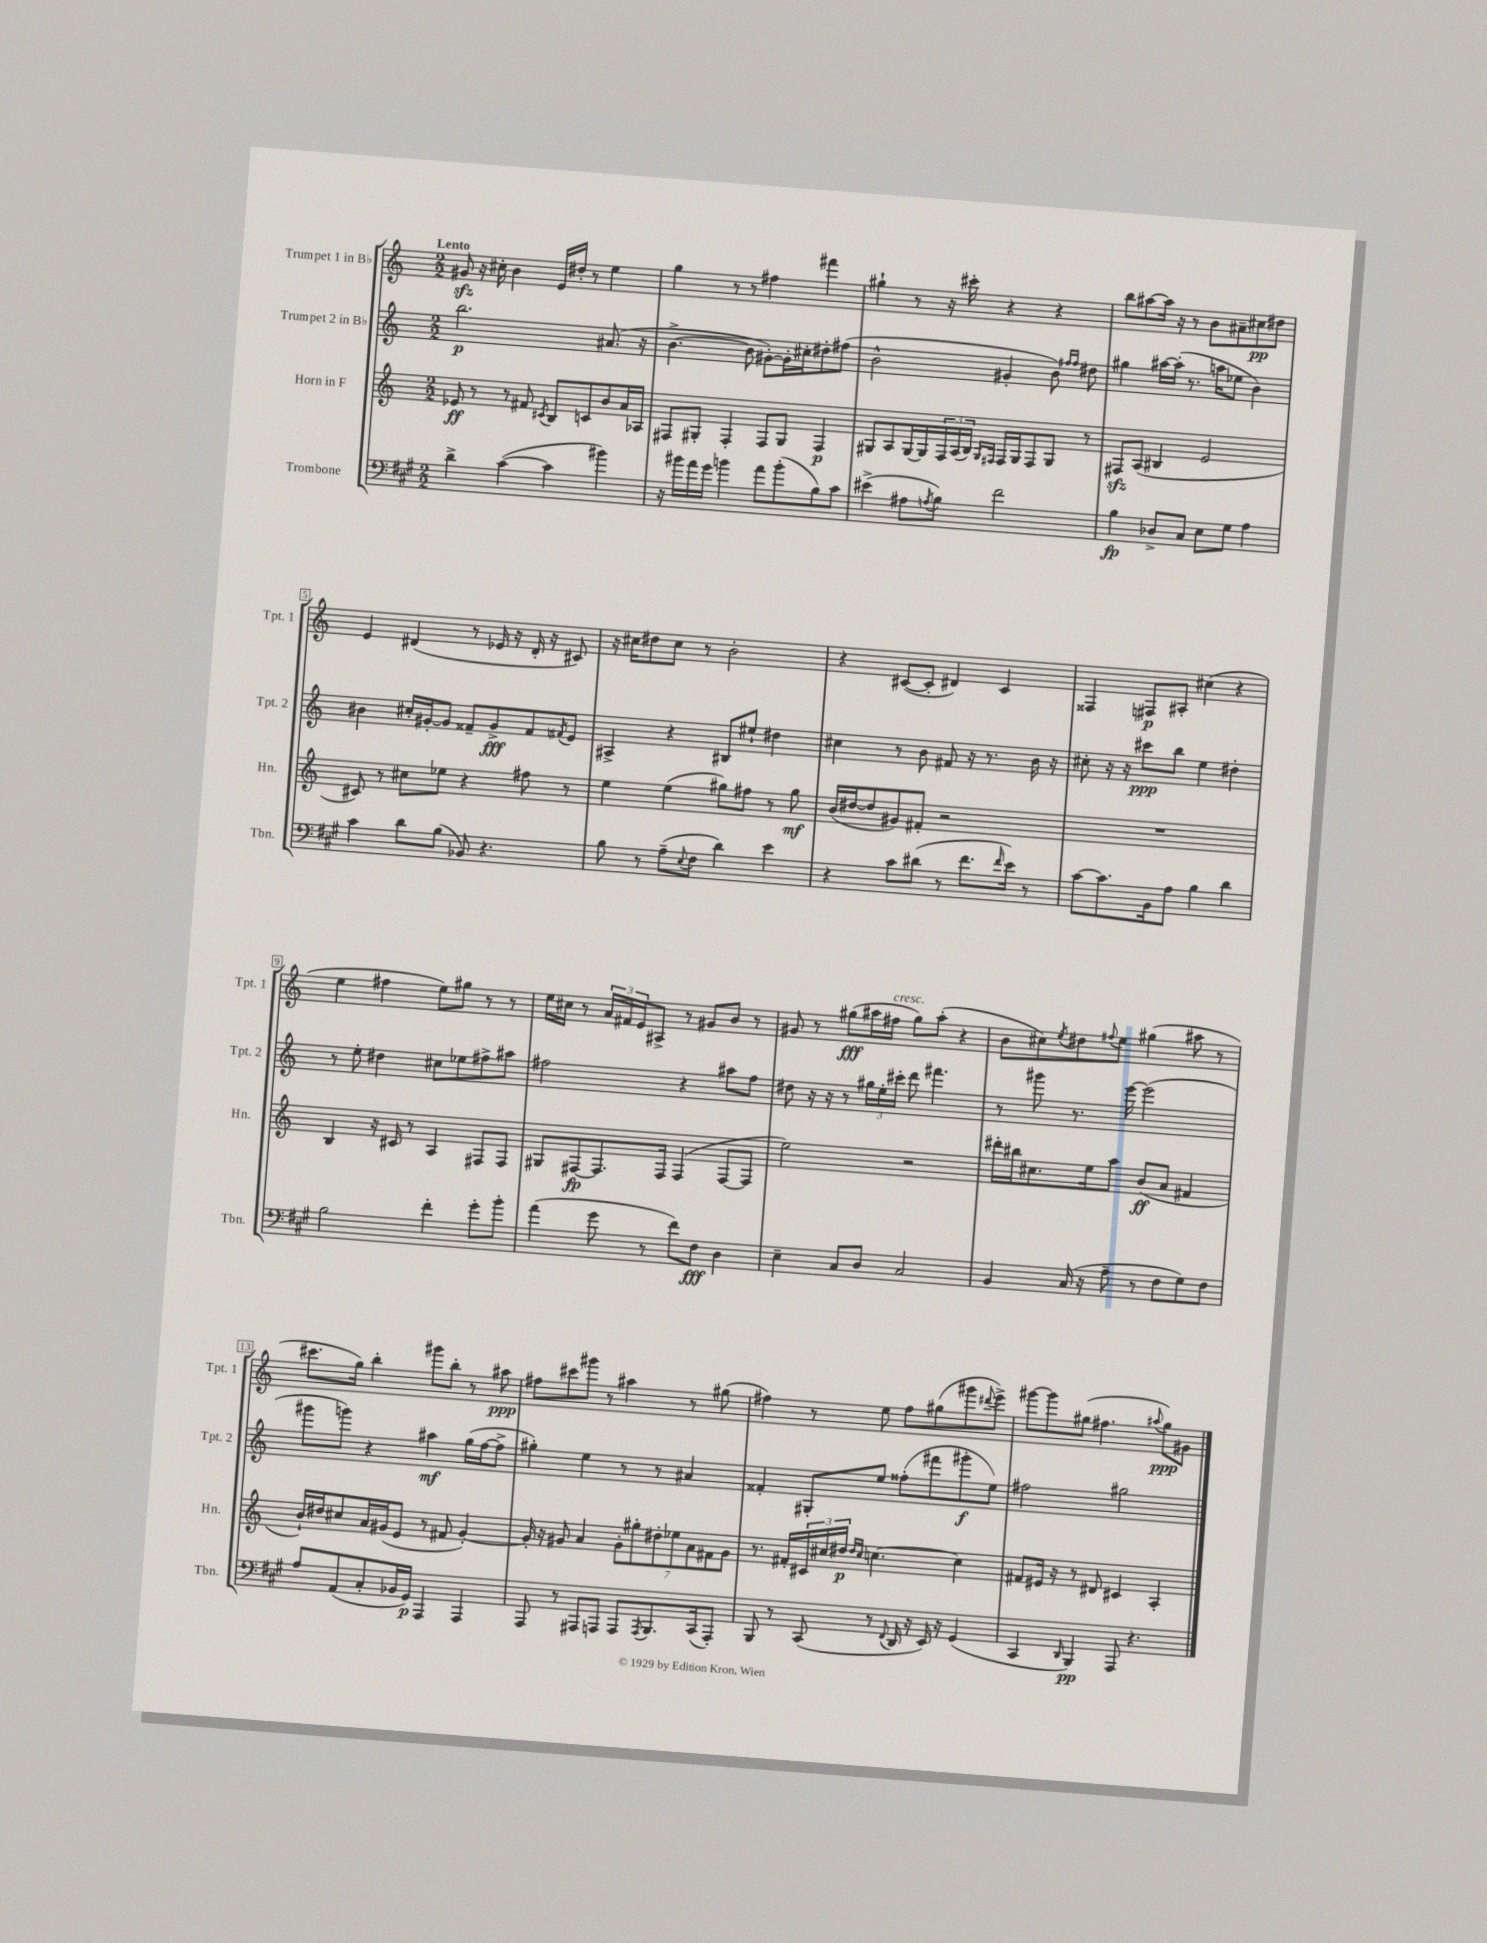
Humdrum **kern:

**kern	**kern	**kern	**kern
*staff4	*staff3	*staff2	*staff1
*clefF4	*clefG2	*clefG2	*clefG2
*k[f#c#g#]	*k[]	*k[]	*k[]
*M2/2	*M2/2	*M2/2	*M2/2
4d^\	8e-/	2.bb\	8g#/
.	8r	.	16r
.	.	.	16cc#'\
([4c#\	8r	.	4b\
.	8f#/	.	.
.	8qc#/	.	.
4c#\]	8B/L	.	16e/LL
.	.	.	16dd#'/JJ
.	8c/	.	8r
4b#\)	8b/	(8.a#/	4ee\
.	16a/L	.	.
.	16A-/JJ	16r	.
=	=	=	=
16r	8F#/L	[4.b^\	4gg\
16b#\LL	.	.	.
16a\	8G#'/J	.	.
16g#\JJ	.	.	.
4b\	4F#'/	.	8r
.	.	8b\]	8r
8a\L	8F#/L	[8g#'\L)	4ff#\
(8b'\	8G#/J	16g#'\]L	.
.	.	16cc#'\J	.
8B\)	4F#/	8dd#'\	4fff#\
8c#\J	.	(8ff#\J	.
=	=	=	=
(4e#^\	8G#/L	2b^^\	4gg#`\
.	8A/	.	.
8A#\L	[16G#/L	.	8r
.	16G#/]	.	.
8qA/	.	.	.
8B\J)	24F/	.	16r
.	(24A/	.	.
.	.	.	16ccc#'\
.	24B/JJ)	.	.
.	16qqG#/LL	.	.
.	16qqF#/JJ	.	.
2f#\	16F#/LL	4g#'/	4r
.	16G#/J	.	.
.	8F#/	.	.
.	8G#/J	8b\)	4r
.	.	16qqff#/LL	.
.	.	16qqff#/JJ	.
.	8r	8dd#\	.
=	=	=	=
4B\	8F#/L	4gg#\	8bb\L
.	(8A/J	.	[8aa#\
8D-^/L	4B#/	[16aa#\LL	16aa#\]Jk
.	.	(16aa#'\]JJ	16r
8C#/J	.	8.r	8r
8E\L	2e/	.	8b\L
.	.	16aa\LK	.
8G#\J	.	8ee-\J	8a#~\
4A\	.	4b\)	8cc#\
.	.	.	8dd#\J
=	=	=	=
4c#\	8c#/)	4b#\	4e/
.	8r	.	.
8d\L	8cc#\L	16cc#'/LL	(4d#/
.	.	[16g#'/J	.
(8B\J	8ee-\J	8g#/]J	.
8BB-/)	4r	8f##~/L	8r
4.r	.	8g#^/	16e-/
.	.	.	16r
.	8ff#\	8f##/	16d#'/
.	.	.	16r
.	.	8qf#/	.
.	8r	8e/J	8c#/)
=	=	=	=
8B\	4ee\	4A#^/	16r
.	.	.	16cc#\LK
8r	.	.	8dd#\
(8A~\L	(4ee\	4r	8cc#\J
8qqE/	.	.	.
8F#\J	.	.	8r
4d\)	8gg#\L)	8B#/L	2b'\
.	8ff#\J	8ee#`/J	.
4e\	8r	4dd#\	.
.	8gg#\	.	.
=	=	=	=
4r	(16b/LL	4cc#\	4r
.	[16dd#/J	.	.
.	8dd#/]	.	.
8c#\L	8g#/)	8r	([8c#/L
(8d#\J	8f#'/J	8b\	8c#'/]J
8r	2r	8f#/	4d#/)
8.f#\L	.	16r	.
.	.	8.r	.
.	.	.	4c#/
16qqf#/	.	.	.
16e\Jk)	.	.	.
8r	.	16b\	.
.	.	16r	.
=	=	=	=
[8c#\L	1r	8cc#'\	4F##/
8.c#\]	.	16r	.
.	.	16r	.
.	.	8ccc#\L	8F#/L
16BB\k	.	.	.
8A\J	.	8bb\J	8A#'/J
4B\	.	4ee\	(4cc#\
4d\	.	4dd#'\	4r
=	=	=	=
2B\	4B/	8r	4ee\
.	.	8ee'\	.
.	16r	4dd#\	4ff#\
.	16c#/	.	.
.	8r	.	.
4f#'\	4A/	8cc#\L	8ee\L)
.	.	8ee-\	8gg#\J
8g#'\L	8F#/L	8ff#^\	8r
8b'\J	8F#/J	8aa#\J	8r
=	=	=	=
(4a\	8G#/L	2ff#\	16ee\LL
.	.	.	16cc#\JJ
.	[8F#/	.	8r
8g#\	8.F#/]	.	24a/LL
.	.	.	24f#/
.	.	.	24e/J
8r	.	.	8A#^/J
.	16F#/Jk	.	.
8f#\L)	(4F#/	4r	8r
8F#\J	.	.	8g#/L
4D\	[8F#/L	8aa#\L	8b/J
.	8F#/]J	8ff#\J	8r
=	=	=	=
4E~\	2ee\)	8dd#\	8g#/
.	.	16r	8r
.	.	16r	.
8C#/L	.	8r	(8gg#\L
8D/J	.	24gg#\LL	16aa#\L
.	.	24ee'\	.
.	.	.	16ff#\JJ
.	.	24ccc#'\JJ	.
2C#/	2r	8ddd\	8gg#\L)
.	.	4.fff#\	(8aa#'\J
.	.	.	4r
=	=	=	=
4BB/	16ddd#'\LL	8r	8b\L
.	16bb#\J	.	.
.	8.cc#\	8ggg#\	8cc#\)
.	.	.	8qee/
(16C#/	.	8.r	8dd#\
16r	16ee\k	.	.
.	.	.	8qqff#/
8A~\	8aa\J	.	8ee\J
.	.	[16eee\	.
8r	(8b/L	(2eee\]	(4gg#\
8F#\L	8a/J	.	.
8G#\)	4f#/	.	8aa#\
8F#\J	.	.	8r
=	=	=	=
8A/L	16b`/LL)	8ggg#\L	8.ccc#\L
.	16dd#/J	.	.
(8AA/	8cc#/	8ggg\J)	.
.	.	.	16gg\Jk)
8C#'/	16a/L	4r	4bb'\
.	(16g#/J	.	.
16BB-/L	8e/J	.	.
16GG#/JJ)	.	.	.
4AAA/	8r	4aa#\	8ggg#\L
.	8f#/	.	8bb'\J
4AAA/	[4g#'/)	(16gg\LL	8r
.	.	[16ff\J	.
.	.	8ff^\]J	8aa#\
=	=	=	=
8AAA/	16g#'/]	4gg#'\)	8ff#\L
.	16r	.	.
8r	8g#/	.	8ccc#\
8AAA#/L	4a/	4ee\	8ggg#\J
8AAA/J	.	.	8r
8AAA/L	14g#'\L	8r	4aa#\
.	14gg#'\	.	.
8qAAA/	.	.	.
8.BBB/	.	8r	.
.	14dd#'\	.	.
.	14ee-\	.	.
.	.	4a#/	8r
.	14a\	.	.
(16CC#/k	.	.	.
.	14f#\	.	.
8AAA'/J)	.	.	(8gg#\
.	14g#\J	.	.
=	=	=	=
8BBB/	8.r	4f##'/	4ff#\)
8r	.	.	.
.	16f#'/LL	.	.
(8CC#/	24c#/	8G#'/L	8r
.	24cc#/	.	.
.	24dd#/JJ	.	.
.	16qqdd#/LL	.	.
.	16qqcc#/JJ	.	.
8r	[4.cc\	8ee/J	8ee\
8qqFF#/	.	.	.
16DD/	.	(8ff##'\L	8ff#\L
16r	.	.	.
16EE/)	.	8fff#\	(8gg#\
16r	.	.	.
(4GG#/	4cc\]	8ggg#'\	8ggg#\
.	.	.	8qqddd#/
.	.	8ee\J)	8eee^\J)
=	=	=	=
4CC#/	8f#/L	2ff#\	[8ggg#\L
.	16e#/Jk	.	8ggg#\]
.	16r	.	.
16qqDD/	.	.	.
4BBB/)	8r	.	(8gg#\J
.	8d#/	.	4.ff#\
8AAA/	4c#/	2gg#\	.
4.r	.	.	.
.	.	.	8qqaa#/
.	4A'/	.	8gg#\L)
.	.	.	8g#\J
==	==	==	==
*-	*-	*-	*-
